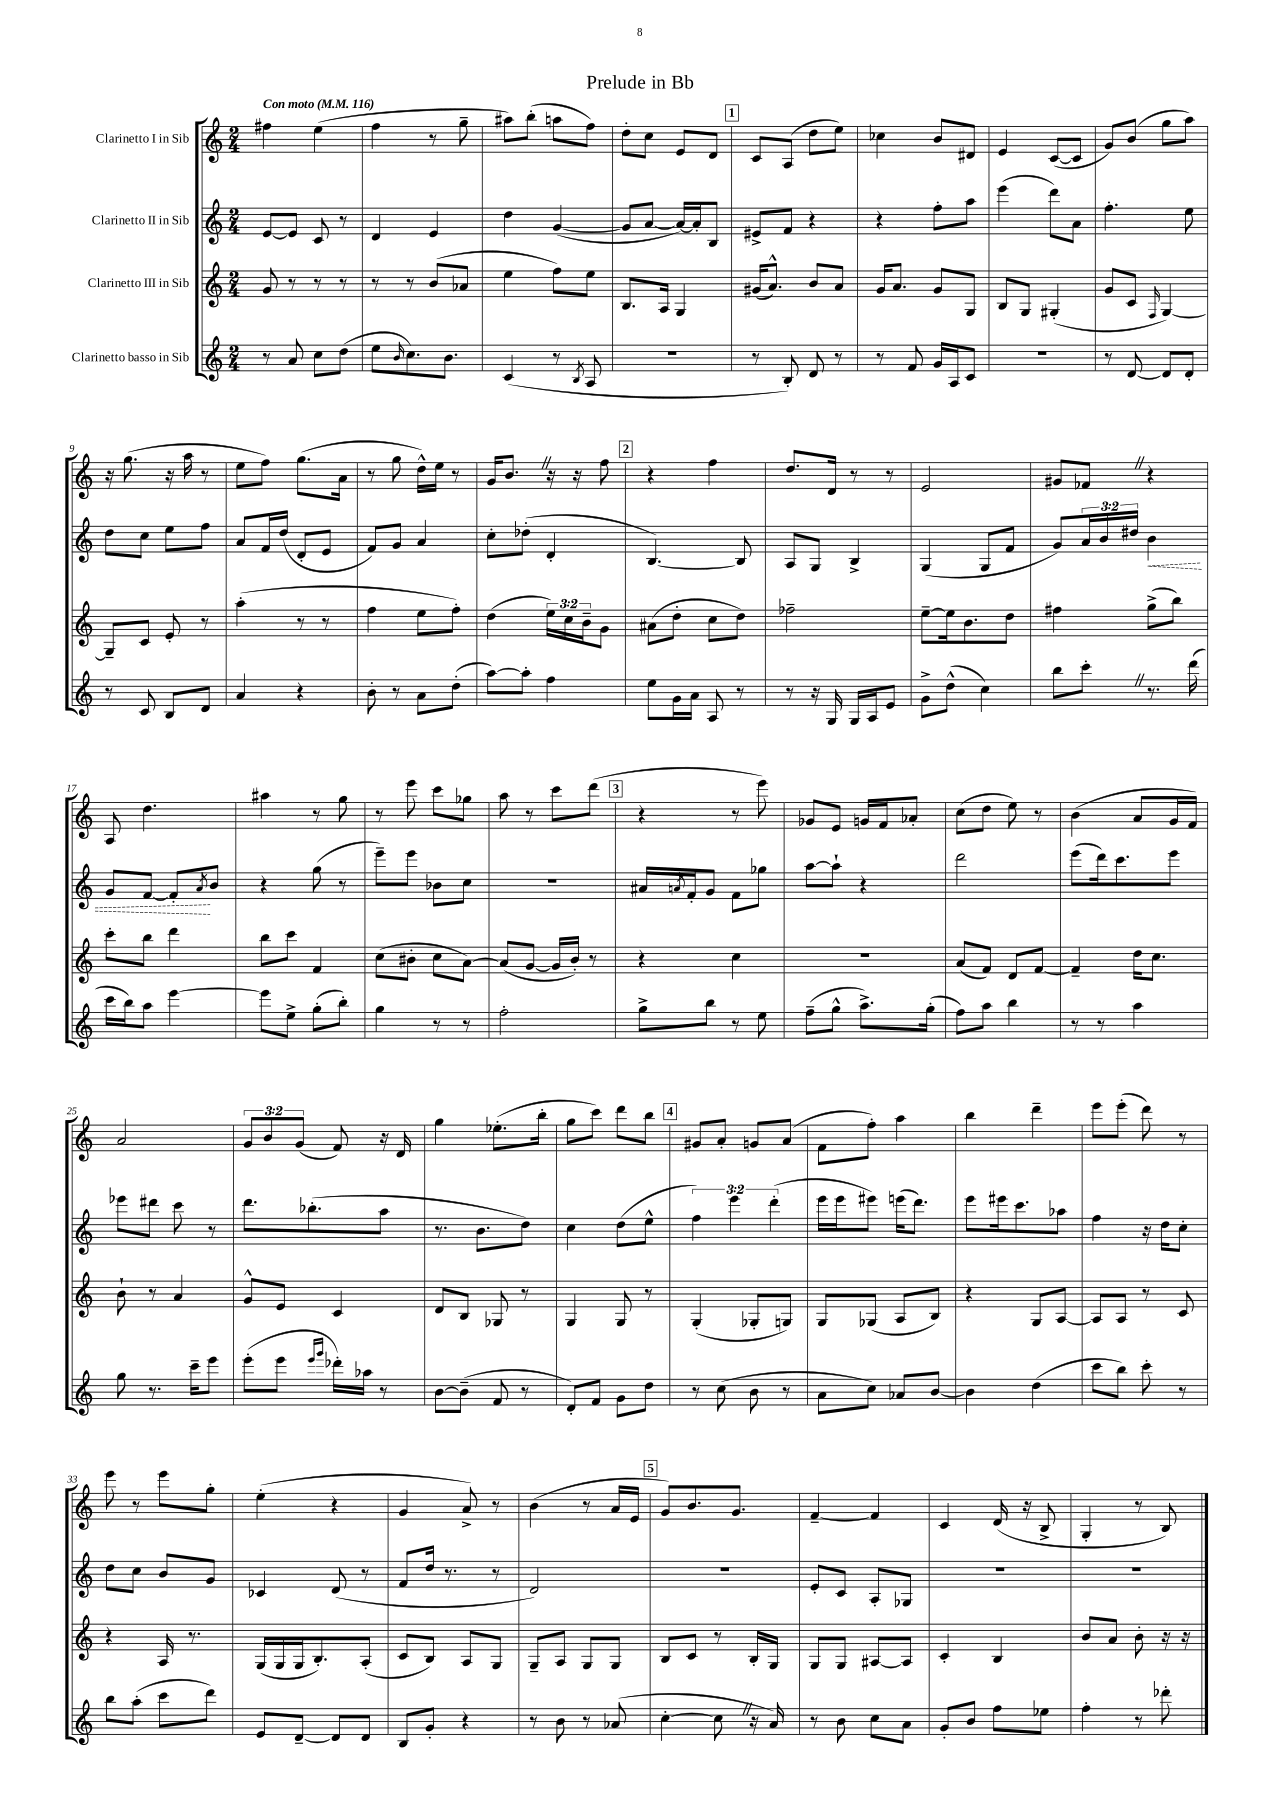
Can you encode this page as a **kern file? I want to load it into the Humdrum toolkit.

**kern	**kern	**kern	**kern
*staff4	*staff3	*staff2	*staff1
*clefG2	*clefG2	*clefG2	*clefG2
*k[]	*k[]	*k[]	*k[]
*M2/4	*M2/4	*M2/4	*M2/4
*MM116	*MM116	*MM116	*MM116
8r	8g	[8e	4ff#
8a	8r	8e]	.
8cc	8r	8c	(4ee
(8dd	8r	8r	.
=	=	=	=
8ee	8r	4d	4ff
16qqb	.	.	.
8.cc)	8r	.	.
.	(8b	4e	8r
8.b	.	.	.
.	8a-	.	8gg~
=	=	=	=
(4c	4ee	4dd	8aa#)
.	.	.	(8bb'
8r	8ff)	([4g	8aa
8qB	.	.	.
8A	8ee	.	8ff)
=	=	=	=
2r	8.B	8g]	8dd'
.	.	[8a	8cc
.	16A	.	.
.	4G	16a_)	8e
.	.	16a']	.
.	.	8B	8d
=	=	=	=
8r	(16g#	8e#^	8c
.	8.a^^)	.	.
8B')	.	8f	(8A
8d	8b	4r	8dd
8r	8a	.	8ee)
=	=	=	=
8r	16g	4r	4cc-
.	8.a	.	.
8f	.	.	.
16g	8g	8ff'	8b
16A	.	.	.
8c	8G	8aa	8d#
=	=	=	=
2r	8B	(4eee	4e
.	8G	.	.
.	(4G#'	8ddd)	([8c
.	.	8a	8c]
=	=	=	=
8r	8g	4.ff'	8g)
[8d	8c	.	(8b
.	16qqF	.	.
8d]	[4G)	.	8gg
8d'	.	8ee	8aa)
=	=	=	=
8r	8G~]	8dd	16r
.	.	.	(8.gg
8c	8c	8cc	.
8B	8e'	8ee	16r
.	.	.	16aa
8d	8r	8ff	8r
=	=	=	=
4a	(4aa'	8a	8ee
.	.	16f	8ff)
.	.	(16dd	.
4r	8r	8d'	(8.gg
.	8r	8e	.
.	.	.	16a
=	=	=	=
8b'	4ff	8f)	8r
8r	.	8g	8gg
8a	8ee	4a	16dd^^)
.	.	.	16ee
(8dd'	8ff')	.	8r
=	=	=	=
[8aa)	(4dd	8cc'	16g
.	.	.	8.b
8aa']	.	(8dd-'	.
4ff	24ee)	4d'	16r
.	24cc	.	.
.	.	.	16r
.	24b~	.	.
.	8g	.	8ff
=	=	=	=
8ee	(8a#	[4.B)	4r
16g	8dd'	.	.
16a	.	.	.
8A	8cc	.	4ff
8r	8dd)	8B]	.
=	=	=	=
8r	2ff-~	8A	8.dd
16r	.	8G	.
16G	.	.	16d
16G	.	4B^	8r
16A	.	.	.
8e	.	.	8r
=	=	=	=
8g^	[8ee~	(4G	2e
(8dd^^	16ee]	.	.
.	8.b	.	.
4cc)	.	8G	.
.	8dd	8f	.
=	=	=	=
8bb	4ff#	8g)	8g#
8ccc'	.	24a	8f-
.	.	24b	.
.	.	24dd#	.
8.r	(8gg^	4b	4r
.	8bb)	.	.
(16ddd	.	.	.
=	=	=	=
16ccc	8ccc'	8g	8A
16bb)	.	.	.
8aa	8bb	[8f	4.dd
[4eee	4ddd	8f']	.
.	.	8qa	.
.	.	8b	.
=	=	=	=
8eee]	8bb	4r	4aa#
8ee^	8ccc	.	.
(8gg'	4f	(8gg	8r
8bb')	.	8r	8gg
=	=	=	=
4gg	(8cc	8eee~)	8r
.	8b#'	8eee	8eee
8r	8cc	8b-	8ccc
8r	[8a)	8cc	8gg-
=	=	=	=
2ff'	(8a]	2r	8aa
.	[8g	.	8r
.	16g]	.	8ccc
.	16b')	.	.
.	8r	.	(8ddd
=	=	=	=
8gg^	4r	16a#	4r
.	.	8qa	.
.	.	16f'	.
8bb	.	8g	.
8r	4cc	8f	8r
8ee	.	8gg-	8eee)
=	=	=	=
(8ff~	2r	[8aa	8g-
8gg^^	.	8aa`]	8e
8.aa^)	.	4r	16g
.	.	.	16f
.	.	.	8a-'
(16gg'	.	.	.
=	=	=	=
8ff)	(8a	2ddd	(8cc
8aa	8f)	.	8dd
4bb	8d	.	8ee)
.	[8f	.	8r
=	=	=	=
8r	4f~]	(8eee	(4b
8r	.	16ddd)	.
.	.	8.ccc	.
4aa	16dd	.	8a
.	8.cc	.	.
.	.	8eee	16g
.	.	.	16f)
=	=	=	=
8gg	8b`	8eee-	2a
8.r	8r	8ddd#	.
.	4a	8ccc	.
16ccc~	.	.	.
8eee	.	8r	.
=	=	=	=
(8eee'	8g^^	8.ddd	12g
.	.	.	12b
8eee	8e	.	.
.	.	.	(12g
.	.	(8.bb-'	.
16qqeee	.	.	.
16qqggg	.	.	.
16ddd-')	4c	.	8f)
16aa-	.	.	.
8r	.	8aa	16r
.	.	.	16d
=	=	=	=
[8b	8d	8.r	4gg
(8b~]	8B	.	.
.	.	8.b	.
8f	8G-	.	(8.ee-'
8r	8r	8dd)	.
.	.	.	16bb'
=	=	=	=
8d')	4G	4cc	8gg
8f	.	.	8ccc)
8g	8G	(8dd	8ddd
8dd	8r	8ee^^	8bb
=	=	=	=
8r	(4G'	6ff)	8g#
(8cc	.	.	8a'
.	.	6eee	.
8b	8G-'	.	8g
.	.	(6ddd'	.
8r	8G)	.	(8a
=	=	=	=
8a	8G	16eee	8f
.	.	16eee	.
8cc)	(8G-	8eee#)	8ff')
8a-	8A	(16eee	4aa
.	.	8.ddd)	.
[8b	8B)	.	.
=	=	=	=
4b]	4r	8eee	4bb
.	.	16eee#	.
.	.	8.ccc	.
(4dd	8G	.	4ddd~
.	[8A	8aa-	.
=	=	=	=
8ccc	8A]	4ff	8eee
8bb)	8A	.	(8eee'
8ccc'	8r	16r	8ddd)
.	.	16dd	.
8r	8c	8cc'	8r
=	=	=	=
8bb	4r	8dd	8eee
(8aa'	.	8cc	8r
8ccc	16A	8b	8eee
.	8.r	.	.
8ddd)	.	8g	8gg'
=	=	=	=
8e	(16G	4c-	(4ee'
.	16G	.	.
[8d~	16G	.	.
.	8.B')	.	.
8d]	.	(8d	4r
8d	(8A'	8r	.
=	=	=	=
8B	8c	8f	4g
8g'	8B)	16dd	.
.	.	8.r	.
4r	8A	.	8a^)
.	8G	8r	8r
=	=	=	=
8r	8G~	2d)	(4b
8b	8A	.	.
8r	8G	.	8r
(8a-	8G	.	16a
.	.	.	16e
=	=	=	=
[4cc'	8B	2r	8g)
.	8c	.	8.b
8cc]	8r	.	.
.	.	.	8.g
16r	16B'	.	.
16a)	16G	.	.
=	=	=	=
8r	8G	8e'	[4f~
8b	8G	8c	.
8cc	[8A#	8A'	4f]
8a	8A#]	8G-	.
=	=	=	=
8g'	4c'	2r	4c
8b	.	.	.
8ff	4B	.	(16d
.	.	.	16r
8ee-	.	.	8B^
=	=	=	=
4ff'	8b	2r	4G'
.	8a	.	.
8r	8b'	.	8r
8ddd-'	16r	.	8B)
.	16r	.	.
==	==	==	==
*-	*-	*-	*-
